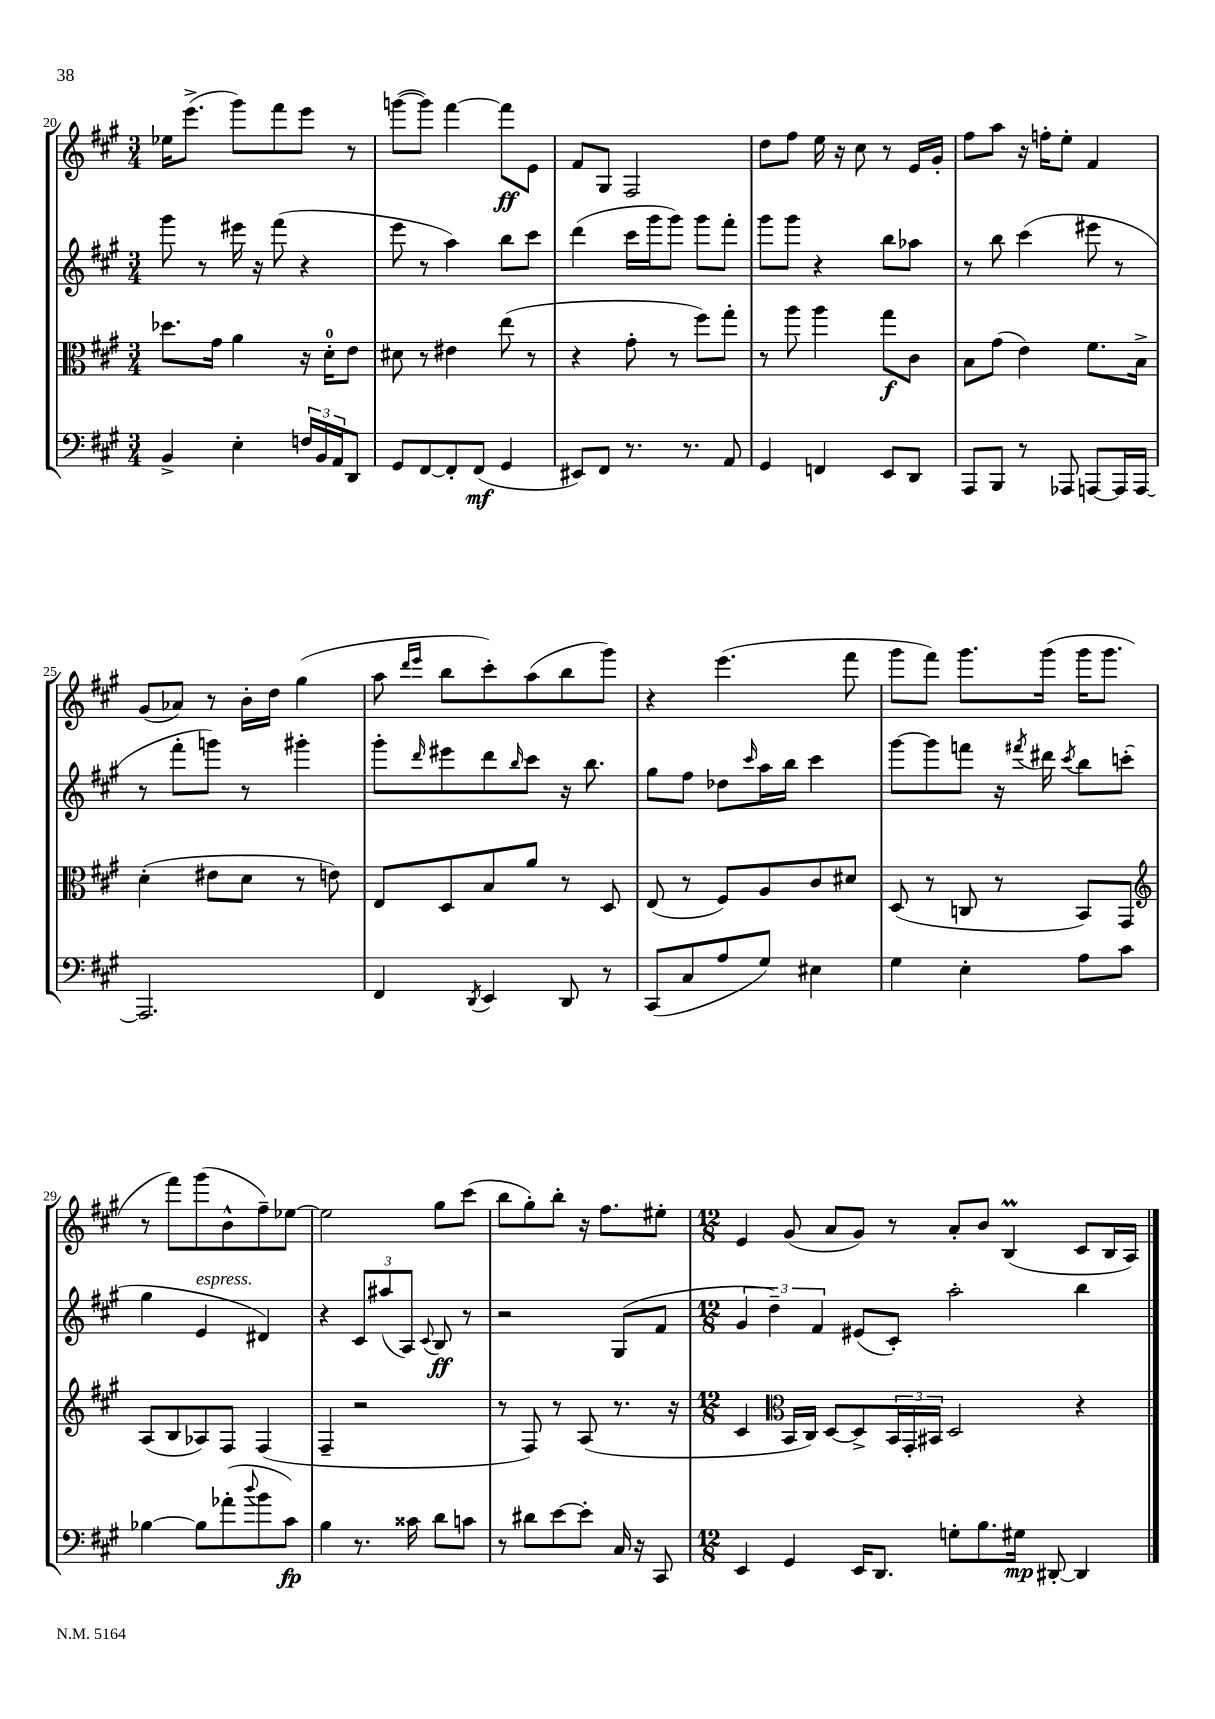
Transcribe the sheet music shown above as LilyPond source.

<<
\new StaffGroup <<
\new Staff = "s0" {
    \clef treble \key a \major \numericTimeSignature \time 3/4
    ees''16 e'''8.->( gis'''8) fis'''8 e'''8 r8 |
    g'''8~( g'''8) fis'''4~ fis'''8\ff e'8 |
    fis'8 gis8 fis2 |
    d''8 fis''8 e''16 r16 cis''8 r8 e'16 gis'16-. |
    fis''8 a''8 r16 f''16-. e''8-. fis'4 |
    gis'8( aes'8) r8 b'16-. d''16 gis''4( |
    a''8 \grace { d'''16 e'''16 } b''8 cis'''8-.) a''8( b''8 gis'''8) |
    r4 e'''4.( fis'''8 |
    gis'''8 fis'''8) gis'''8. gis'''16( gis'''16 gis'''8. |
    r8 fis'''8) gis'''8( b'8-^ fis''8--) ees''8~ |
    ees''2 gis''8 cis'''8( |
    b''8 gis''8-.) b''8-. r16 fis''8. eis''8-. |
    \numericTimeSignature \time 12/8 e'4 gis'8( a'8 gis'8) r8 a'8-. b'8 b4\prall( cis'8 b16 a16) \bar "|." |
}
\new Staff = "s1" {
    \clef treble \key a \major \numericTimeSignature \time 3/4
    gis'''8 r8 eis'''16 r16 fis'''8( r4 |
    e'''8 r8 a''4) b''8 cis'''8 |
    d'''4( cis'''16 gis'''16 gis'''8) gis'''8 fis'''8-. |
    gis'''8 gis'''8 r4 b''8 aes''8 |
    r8 b''8 cis'''4( eis'''8 r8 |
    r8 fis'''8-. g'''8) r8 gis'''4-. |
    gis'''8-. \grace { d'''16 } eis'''8 d'''8 \grace { b''16 } cis'''8 r16 b''8. |
    gis''8 fis''8 des''8 \grace { cis'''16 } a''16 b''16 cis'''4 |
    gis'''8~ gis'''8 f'''8 r16 \acciaccatura { fis'''8 } dis'''16 \acciaccatura { cis'''8 } b''8 c'''8-.( |
    gis''4 e'4^\markup { \italic "espress." } dis'4) |
    r4 \tuplet 3/2 { cis'8 ais''8( a8) } \appoggiatura { cis'8 } b8\ff r8 |
    r2 gis8( fis'8 |
    \numericTimeSignature \time 12/8 \tuplet 3/2 { gis'4 d''4--) fis'4 } eis'8( cis'8-.) a''2-. b''4 \bar "|." |
}
\new Staff = "s2" {
    \clef alto \key a \major \numericTimeSignature \time 3/4
    des''8. gis'16 a'4 r16 d'16-0-. e'8 |
    dis'8 r8 eis'4 e''8( r8 |
    r4 gis'8-. r8 fis''8) gis''8-. |
    r8 a''8 a''4 gis''8\f cis'8 |
    b8 gis'8( e'4) fis'8. b16-> |
    d'4-.( eis'8 d'8 r8 e'8) |
    e8 d8 b8 a'8 r8 d8 |
    e8( r8 fis8) a8 cis'8 dis'8 |
    d8( r8 c8 r8 b,8) gis,8 |
    \clef treble a8( b8 aes8) fis8 fis4( |
    fis4-- r2 |
    r8 fis8) r8 a8( r8. r16 |
    \numericTimeSignature \time 12/8 cis'4 \clef alto b,16 cis16) d8~ d8-> \tuplet 3/2 { b,16 gis,16-. bis,16 } d2 r4 \bar "|." |
}
\new Staff = "s3" {
    \clef bass \key a \major \numericTimeSignature \time 3/4
    b,4-> e4-. \tuplet 3/2 { f16 b,16 a,16 } d,8 |
    gis,8 fis,8~ fis,8-. fis,8\mf( gis,4 |
    eis,8) fis,8 r8. r8. a,8 |
    gis,4 f,4 e,8 d,8 |
    a,,8 b,,8 r8 aes,,8 a,,8~ a,,16 a,,16~ |
    a,,2. |
    fis,4 \acciaccatura { d,8 } e,4 d,8 r8 |
    cis,8( cis8 a8 gis8) eis4 |
    gis4 e4-. a8 cis'8 |
    bes4~ bes8 aes'8-.( \appoggiatura { d''8 } b'8 cis'8\fp) |
    b4 r8. cisis'16 d'8 c'8 |
    r8 dis'8 e'8~ e'8-. cis16 r16 cis,8 |
    \numericTimeSignature \time 12/8 e,4 gis,4 e,16 d,8. g8-. b8. gis16\mp dis,8~-. dis,4 \bar "|." |
}
>>
>>
\layout { \context { \Score currentBarNumber = #20 } }
